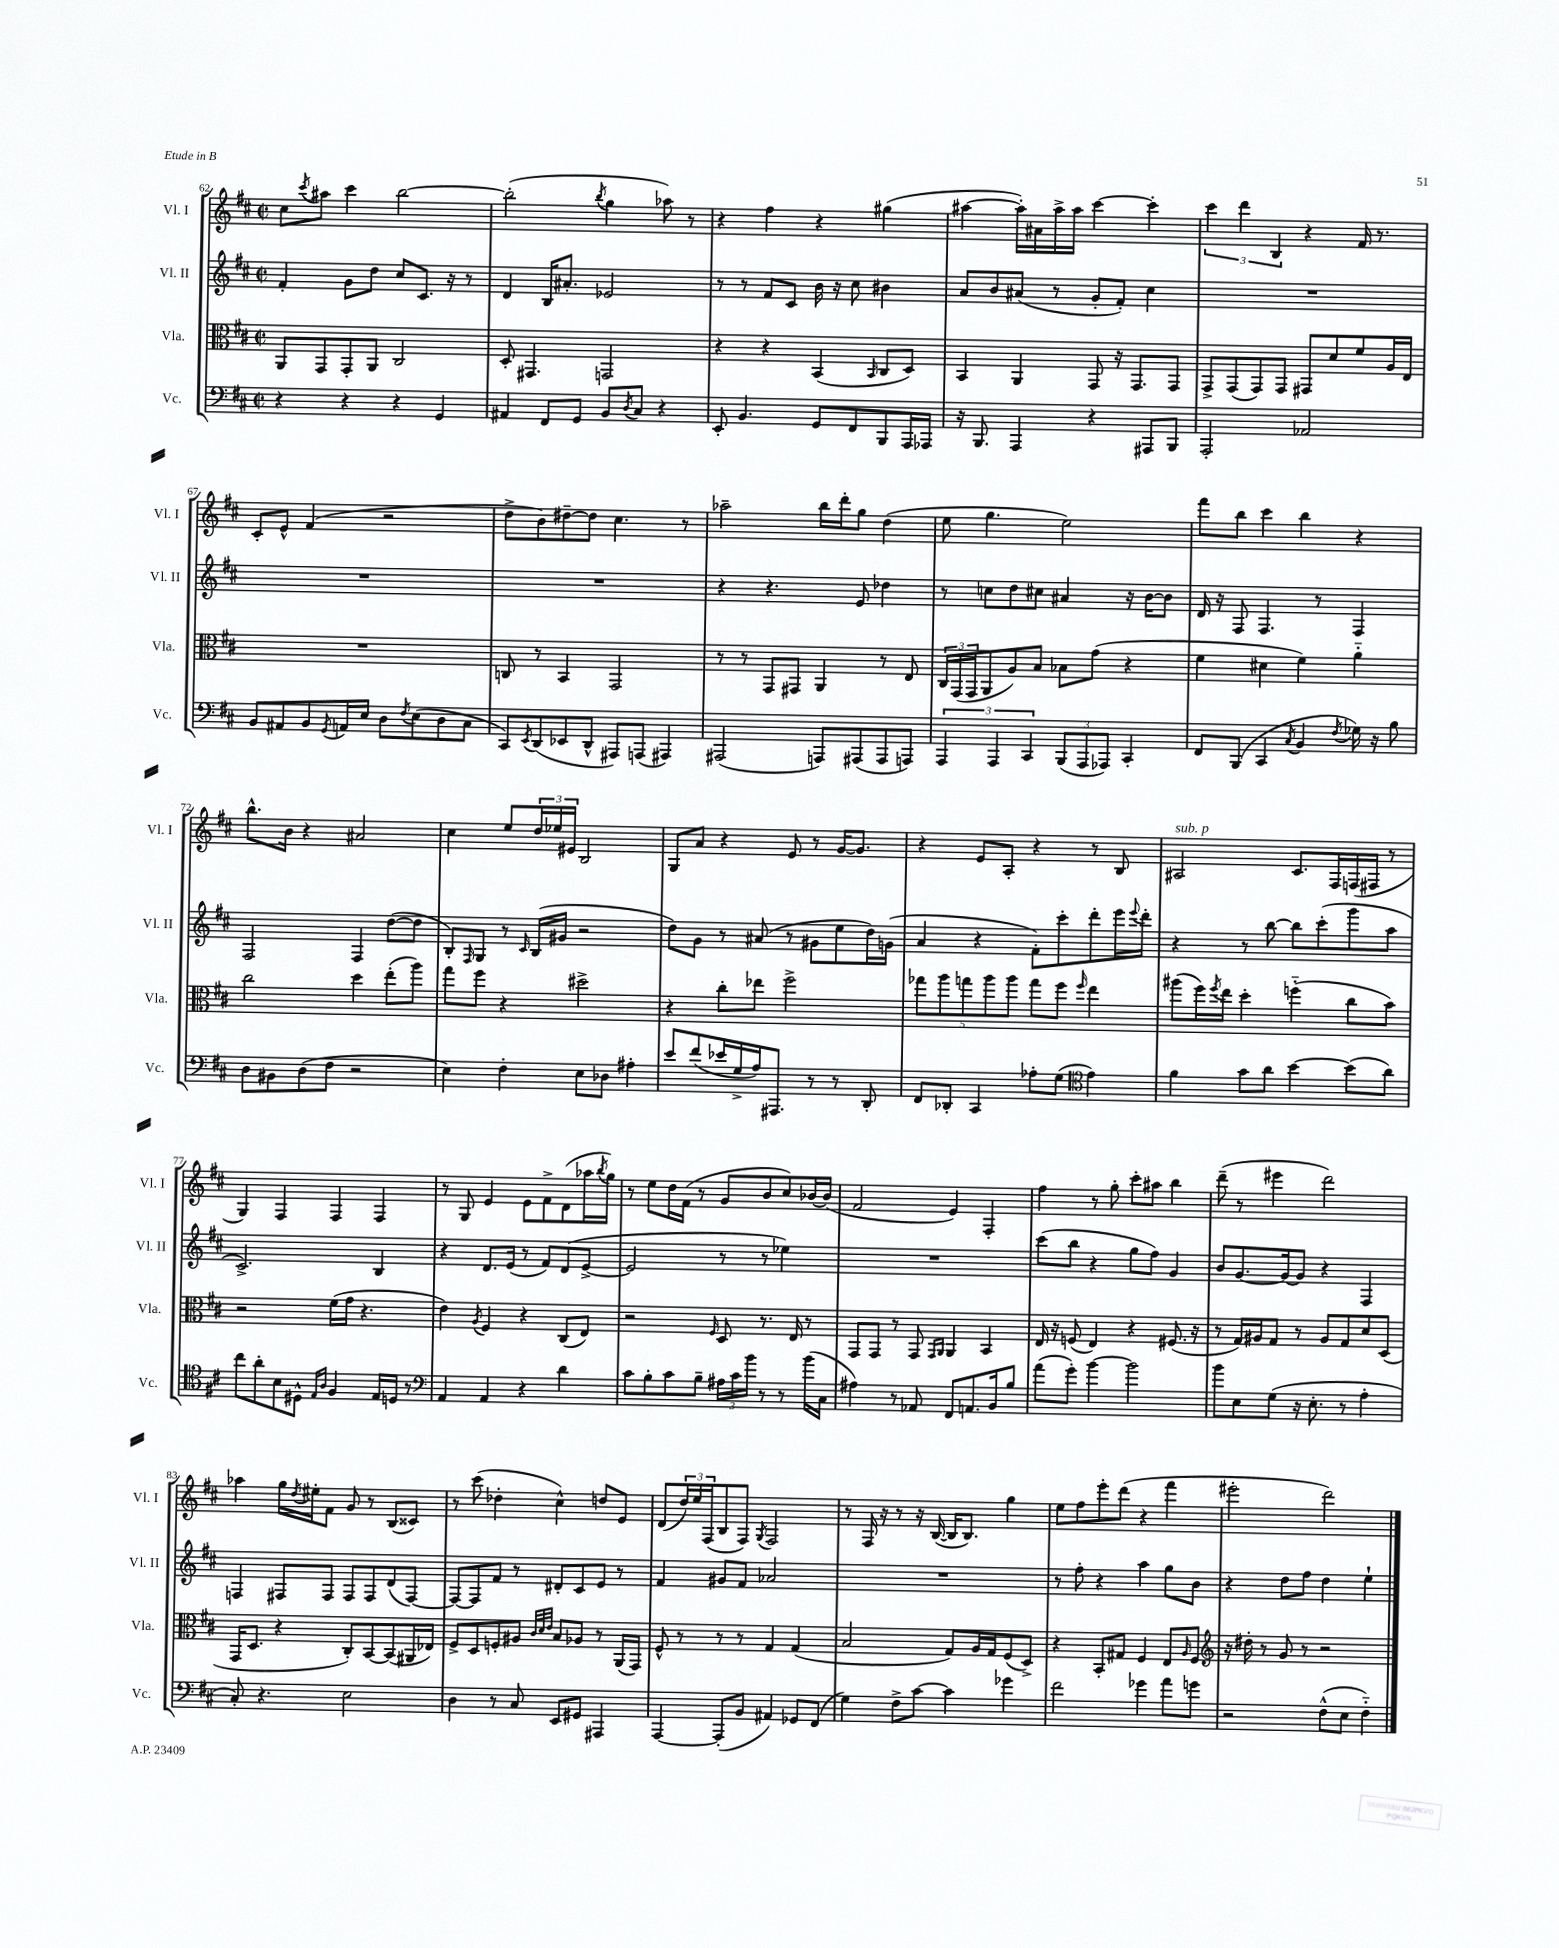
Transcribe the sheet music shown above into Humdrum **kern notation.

**kern	**kern	**kern	**kern
*staff4	*staff3	*staff2	*staff1
*clefF4	*clefC3	*clefG2	*clefG2
*k[f#c#]	*k[f#c#]	*k[f#c#]	*k[f#c#]
*M2/2	*M2/2	*M2/2	*M2/2
*met(c|)	*met(c|)	*met(c|)	*met(c|)
4r	8AA	4f#'	8cc#
.	.	.	8qccc#
.	8GG	.	8aa#
4r	8GG'	8g	4ccc#
.	8AA	8dd	.
4r	2C#	8cc#	[2bb
.	.	8.c#	.
4GG	.	.	.
.	.	16r	.
.	.	8r	.
=	=	=	=
4AA#	8D'	4d	(2bb']
.	4.GG#	.	.
8FF#	.	16B	.
.	.	8.a#'	.
8GG	.	.	.
.	.	.	8qbb
8BB	2GG	2e-	4gg
8qD	.	.	.
8C#	.	.	.
4r	.	.	8aa-)
.	.	.	8r
=	=	=	=
8EE'	4r	8r	4r
4.BB	.	8r	.
.	4r	8f#	4ff#
.	.	8c#	.
8GG	(4BB	16b	4r
.	.	16r	.
8FF#	.	8cc#	.
.	16qqBB	.	.
8BBB	8C#	4b#	(4gg#
16AAA	8D)	.	.
16AAA-	.	.	.
=	=	=	=
16r	4BB	8a	[4aa#
8.BBB	.	.	.
.	.	8b	.
4AAA	4AA	(8a#	16aa#'])
.	.	.	16a#
.	.	8r	16aa#^
.	.	.	16aa#
4r	8GG	8g'	[4ccc#
.	16r	8f#')	.
.	8.GG	.	.
8AAA#	.	4cc#	4ccc#']
8BBB	8GG	.	.
=	=	=	=
2AAA'	8GG^	1r	6ccc#
.	(8GG	.	.
.	.	.	6ddd
.	8GG)	.	.
.	.	.	6B
.	8GG	.	.
2AA-	8GG#	.	4r
.	8d	.	.
.	8f#	.	16f#
.	.	.	8.r
.	16A	.	.
.	16E	.	.
=	=	=	=
8BB	1r	1r	8c#'
8AA#	.	.	8e^^
8BB	.	.	(4f#
8qGG	.	.	.
16AA	.	.	.
16E	.	.	.
8D	.	.	2r
8qF#	.	.	.
(8E	.	.	.
8D	.	.	.
8C#	.	.	.
=	=	=	=
8CC#)	8C	1r	8dd^
8qEE	.	.	.
(8DD	8r	.	8b)
8EE-	4BB	.	[8dd#~
8DD^^	.	.	8dd#]
8AAA#)	2GG	.	4.cc#
(8AAA	.	.	.
4AAA#)	.	.	.
.	.	.	8r
=	=	=	=
(2AAA#	8r	4r	2aa-~
.	8r	.	.
.	8GG	4.r	.
.	8GG#	.	.
8AAA)	4AA	.	16bb
.	.	.	16ddd'
(8AAA#	.	8e	8gg
8AAA#	8r	4dd-	(4dd
8AAA)	8E	.	.
=	=	=	=
6AAA	24C#	8r	8ee
.	(24GG	.	.
.	24GG	.	.
.	8AA	8cc	4.gg
6AAA	.	.	.
.	8A)	8dd	.
6CC#	.	.	.
.	8B	8cc#	.
(12BBB	8B-	4a#	2ee)
12AAA	.	.	.
.	(8g	.	.
12AAA-)	.	.	.
4CC#'	4r	16r	.
.	.	[16b	.
.	.	8b]	.
=	=	=	=
8FF#	4f#	16d	8fff#
.	.	16r	.
(8BBB	.	8F#	8bb
4CC#	4d#	4.F#	4ccc#
8qC#	.	.	.
4BB	4f#)	.	4bb
.	.	8r	.
8qF#	.	.	.
16G-)	4a'~	4F#	4r
16r	.	.	.
8B	.	.	.
=	=	=	=
8D	2cc#	2F#	8.bb^^
8BB#	.	.	.
.	.	.	16b
(8D	.	.	4r
8F#	.	.	.
2r	4dd	4F#	2a#
.	(8ee'	([8dd	.
.	8aa)	8dd]	.
=	=	=	=
4E)	8gg	8B')	4cc#
.	.	16qqF#	.
.	8ff#	8G	.
4F#'	4r	8r	8ee
.	.	16qqc#	.
.	.	(16B	24dd
.	.	.	24ee-
.	.	16g#	.
.	.	.	24e#
8E	2dd#^	2r	2B
8D-	.	.	.
4A#'	.	.	.
=	=	=	=
8e	4r	8dd)	8G
(8f#	.	8g	8a
16e-	8cc#'	8r	4r
16G^	.	.	.
16A)	8ee-	(8a#	.
8.AAA#	.	.	.
.	2ff#^	8r	8e
8r	.	8g#	8r
8r	.	8ee	[16g
.	.	.	8.g]
8DD'	.	16dd)	.
.	.	(16g	.
=	=	=	=
8FF#	10gg-	4a	4r
.	10aa	.	.
8DD-'	.	.	.
.	10gg	.	.
4CC#	.	4r	8e
.	10aa	.	.
.	.	.	8A'
.	10aa	.	.
8A-'	8gg	8f#')	4r
(8G	8ff#	8ccc#'	.
*clefC4	*	*	*
.	16qqff#	.	.
4e)	4ee	8ddd'	8r
.	.	16eee	8B
.	.	8qqeee	.
.	.	16ddd'	.
=	=	=	=
4f#	(8aa#	4r	2A#
.	16ff#)	.	.
.	8qff#	.	.
.	16ee	.	.
8g	4dd'	8r	.
8a	.	[8bb	.
[4b	(4ff'~	8bb]	8.c#
.	.	(8ccc#'	.
.	.	.	16F#
(8b]	8cc#	8ggg	(16F
.	.	.	16F#
8a)	8b)	8aa	8r
=	=	=	=
8cc#	2r	2.c#^)	4G)
8a'	.	.	.
8B	.	.	4F#
8D#^^	.	.	.
16qqE	.	.	.
16qqA	.	.	.
4F#	(16f#	.	4F#
.	16g	.	.
.	4.r	.	.
16E	.	4B	4F#
16D	.	.	.
8r	.	.	.
=	=	=	=
*clefF4	*	*	*
4AA	4e)	4r	8r
.	.	.	8G
.	8qA	.	.
4AA	4F#	8.d	4e
.	.	(16e	.
4r	4r	8r	8e
.	.	8f#)	8f#^
4d	(8C#	(8d	(8d
.	8E)	[8e^	16aa-
.	.	.	8qbb
.	.	.	16gg)
=	=	=	=
8c#	2r	2e]	8r
8B'	.	.	8ee
8c#	.	.	16dd
.	.	.	(16f#
8B~	.	.	8r
.	16qqF#	.	.
24A#	8D	8r	8g
24c#	.	.	.
24b	.	.	.
8r	8.r	8r	8b
8r	.	4ee-)	8cc#)
.	16E	.	.
(16b	8r	.	[16b-
16C#	.	.	(16b-]
=	=	=	=
4A#)	8GG	1r	2f#
.	8GG	.	.
8r	8r	.	.
8AA-	8GG	.	.
.	16qqGG	.	.
.	16qqAA	.	.
8FF#	4AA	.	4e)
8.AA	.	.	.
.	4BB	.	4F#'
16BB	.	.	.
8B	.	.	.
=	=	=	=
(8a	16E	(8ccc#	4ff#
.	16r	.	.
8g')	(8F	8bb	.
[4b	4E)	4r	8r
.	.	.	8gg'
2b]	4r	8gg	8ccc#'
.	.	8ff#)	8aa#
.	(8.F#	4g	4bb
.	16r	.	.
=	=	=	=
8b	8r	8b	(8ddd~
8E	16G)	[8.g	8r
.	16A#	.	.
(8G	8G	.	4eee#
.	.	16g_	.
16r	8r	8g]	.
8.E'	.	.	.
.	8A#	4r	2ddd)
8r	8G	.	.
4A'	8d	4F#	.
.	(8D	.	.
=	=	=	=
8C#')	16GG	4F	4aa-
.	8.D	.	.
4.r	.	.	.
.	4r	8F#	16gg
.	.	.	8qdd
.	.	.	16ee#'
.	.	8F#	8f#
2E	8C#')	8F#	8g
.	[8BB	8F#	8r
.	(8BB]	(8d	(8B
.	16AA#	[8F#)	8c##)
.	16E-)	.	.
=	=	=	=
4D	8F#^	8F#_	8r
.	8D	8F#]	(8ccc#
8r	8F'	8f#	4dd-'
8C#	8A#	8r	.
.	32qqc#	.	.
.	32qqd	.	.
.	32qqe	.	.
8EE	8B	8d#'	4cc#^^)
8GG#	8A-	8c#	.
4AAA#	8r	8e	8dd
.	(16AA	8r	8e
.	16GG)	.	.
=	=	=	=
[4AAA	8F#^^	4f#	(8d
.	8r	.	24dd)
.	.	.	24ee
.	.	.	(24F#
(8AAA']	8r	8g#	8B
8BB	8r	8f#	8F#)
.	.	.	8qG
4AA#)	4G	2a-	2F#
8GG-	(4G	.	.
(8FF#	.	.	.
=	=	=	=
4G)	2B	1r	8r
.	.	.	16F#
.	.	.	16r
8F#^	.	.	8r
[8c#	.	.	16r
.	.	.	([16B
4c#]	8G)	.	16B]
.	.	.	8.B)
.	16A	.	.
.	16G	.	.
4g-	(8F#	.	4gg
.	8D^)	.	.
=	=	=	=
2f#	4r	8r	8ee
.	.	8ff#'	8ff#
.	8BB'	4r	8eee'
.	8G#	.	(8ddd
4g-	4F#	4aa	4r
8a	8E	8gg	4fff#
.	16qqA	.	.
8g	8F#	8b	.
=	=	=	=
*	*clefG2	*	*
2r	16r	4r	2eee#'
.	16dd#'	.	.
.	8r	.	.
.	8g	8dd	.
.	8r	8ff#	.
(8F#^^	2r	4dd	2ddd)
8E	.	.	.
4F#'~)	.	4ee`	.
==	==	==	==
*-	*-	*-	*-
